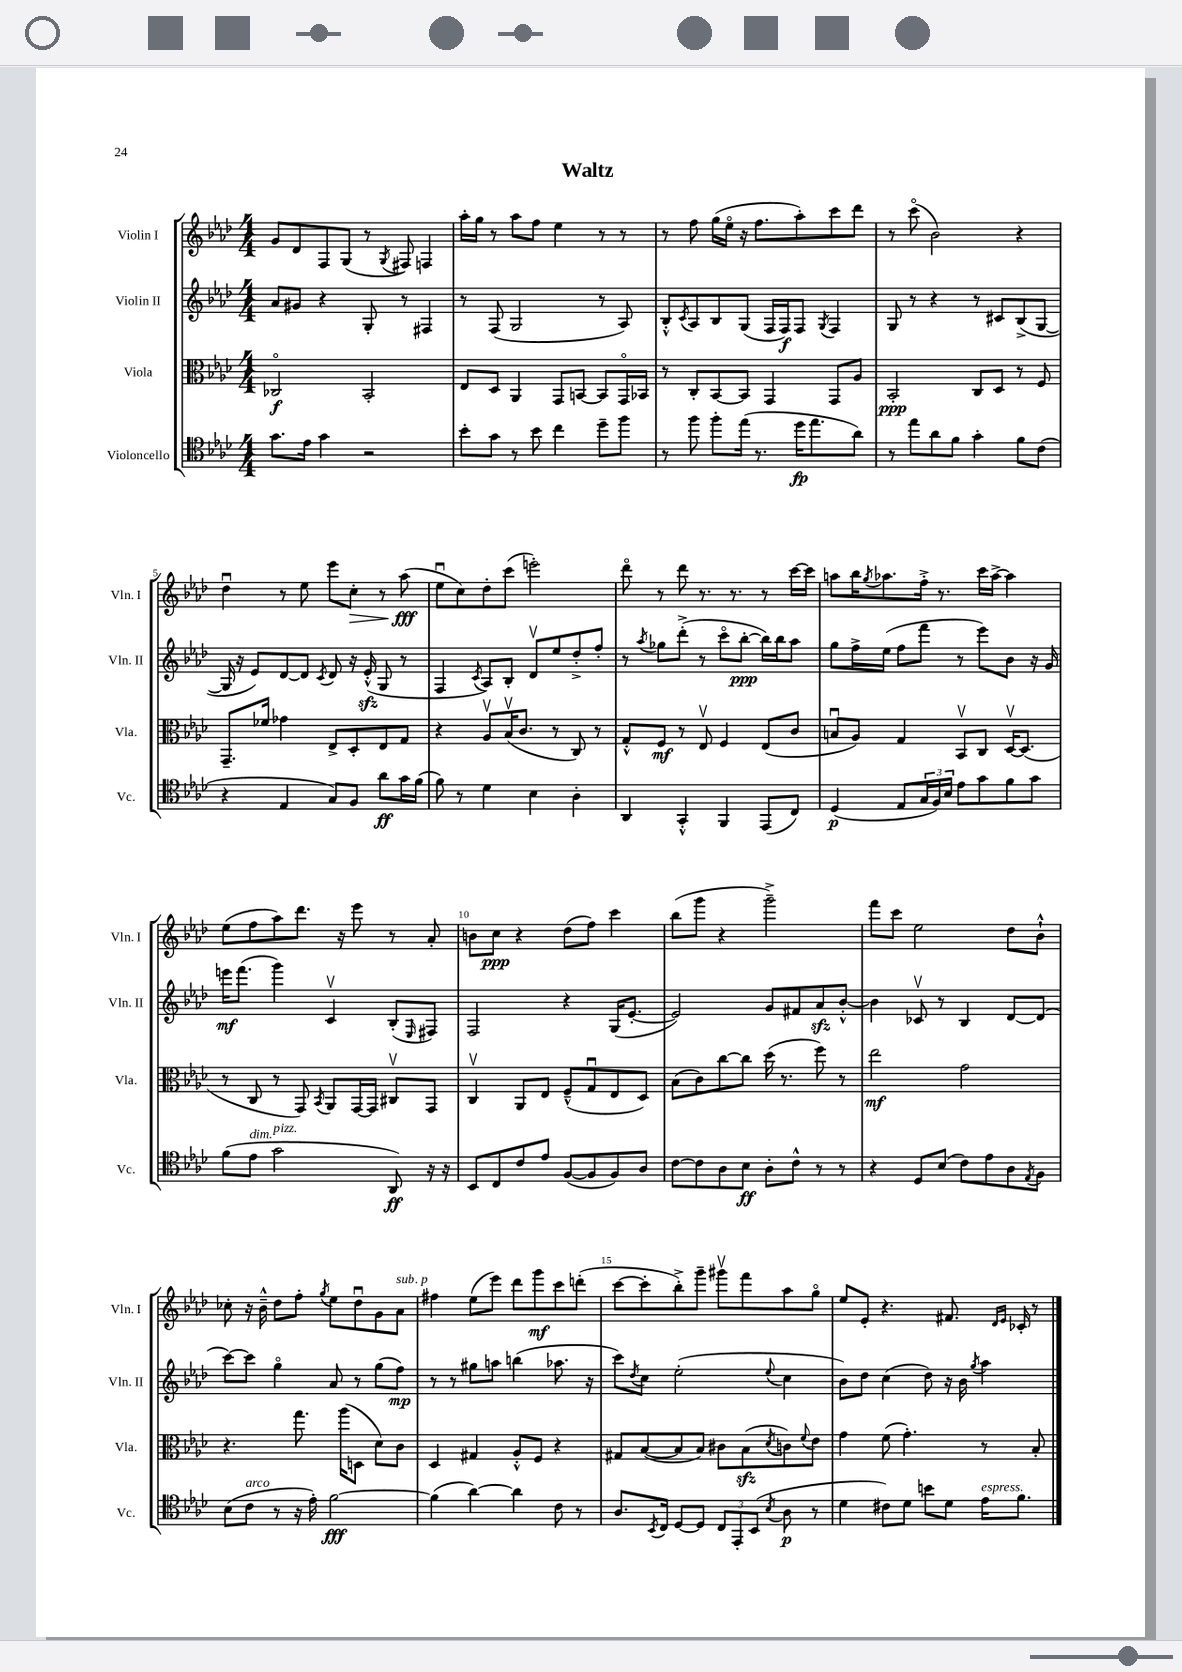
\header { title = "Waltz" }
<<
\new StaffGroup <<
\new Staff = "s0" \with { instrumentName = "Violin I" shortInstrumentName = "Vln. I" } {
    \clef treble \key aes \major \numericTimeSignature \time 4/4
    g'8 des'8 f8 g8( r8 \acciaccatura { g8 } fis8) f4 |
    aes''16-. g''16 r8 aes''8 f''8 ees''4 r8 r8 |
    r8 f''8 g''16( ees''16\flageolet r16 f''8. aes''8-.) c'''8 des'''8 |
    r8 c'''8\flageolet( bes'2) r4 |
    des''4\downbow r8 ees''8 ees'''8 c''8-.\> r8 aes''8\fff\!( |
    ees''8\downbow c''8) des''8-. c'''8( e'''2-.) |
    des'''8\flageolet r8 des'''8 r8. r8. r8 c'''16~ c'''16 |
    a''8 bes''16 \acciaccatura { g''8 } aes''8. f''16-.-> r8. c'''16 aes''16~-> aes''4 |
    ees''8( f''8 aes''8) des'''8. r16 ees'''8 r8 aes'8-. |
    b'8 c''8\ppp r4 des''8( f''8) c'''4 |
    bes''8( g'''8 r4 g'''2--->) |
    f'''8 c'''8 ees''2 des''8 bes'8-!-^ |
    ces''8-. r16 bes'16---^ des''8 f''8-. \acciaccatura { g''8 } ees''8 des''8\downbow g'8 aes'8^\markup { \italic "sub. p" } |
    fis''4 ees''8( ees'''8) des'''8 g'''8\mf c'''8 d'''8-.( |
    c'''8~ c'''8-. bes''8-.->) g'''8-- gis'''8\upbow f'''8 aes''8 g''8\flageolet |
    ees''8 ees'8-. r4. fis'8. \grace { des'16 ees'16 } ces'16-. r8 \bar "|." |
}
\new Staff = "s1" \with { instrumentName = "Violin II" shortInstrumentName = "Vln. II" } {
    \clef treble \key aes \major \numericTimeSignature \time 4/4
    aes'8 gis'8 r4 g8-. r8 fis4 |
    r8 f8( g2 r8 aes8) |
    bes8-.-^ \acciaccatura { c'8 } aes8 bes8 g8( f16 f16\f) f8 \acciaccatura { g8 } f4 |
    g8 r8 r4 r8 cis'8 bes8->( g8~ |
    g16 r16 ees'8) des'8~ des'8 \acciaccatura { c'8 } des'8 r16 ees'16-.-^\sfz( g8 r8 |
    f4 \acciaccatura { c'8 } aes8) bes8-. des'8\upbow ees''8 des''8-.-> f''8-. |
    r8 \acciaccatura { aes''8 } ges''8 des'''8-.->( r8 c'''8\flageolet bes''8~-.\ppp bes''16) bes''16 aes''8 |
    g''8 f''16-> ees''16( f''8 f'''8 r8 ees'''8) bes'8 r16 g'16 |
    e'''16\mf f'''8.( g'''4) c'4\upbow bes8-.( \grace { ees16 } fis8) |
    f2 r4 g16( ees'8.~-. |
    ees'2) g'8 fis'8 aes'8\sfz bes'8~-.-^ |
    bes'4 ces'8\upbow r8 bes4 des'8~ des'8( |
    c'''8~) c'''8 g''4\flageolet aes'8 r8 g''8( f''8\mp) |
    r8 r8 gis''8 a''8 b''4( aes''8. r16 |
    c'''8) \acciaccatura { des''8 } c''8 ees''2-.( \appoggiatura { ees''8 } c''4 |
    bes'8) des''8 c''4( des''8) r16 bes'16 \acciaccatura { g''8 } aes''4 \bar "|." |
}
\new Staff = "s2" \with { instrumentName = "Viola" shortInstrumentName = "Vla." } {
    \clef alto \key aes \major \numericTimeSignature \time 4/4
    ces2\flageolet\f bes,2-. |
    ees8 des8 aes,4 g,8 b,8~ b,8 g,16\flageolet bes,16 |
    r8 c8-. bes,8~ bes,8 g,4 g,8 aes8 |
    bes,2-.\ppp c8 des8 r8 f8 |
    g,8.-- fes'16 ges'4 ees8-> des8-. ees8 g8 |
    r4 aes8\upbow bes16\upbow( c'8. r8 c8) r8 |
    g8-.-^ f8\mf r8 ees8\upbow f4 ees8( c'8 |
    b8\downbow aes8) g4 bes,8\upbow c8 des16~\upbow des8.( |
    r8 c8 r8 g,8) \acciaccatura { bes,8 } aes,8 g,16~ g,16 cis8\upbow g,8 |
    c4\upbow aes,8 ees8 f8---^( g8\downbow ees8 des8) |
    bes8( c'8) c''8~ c''8 des''16( r8. f''8) r8 |
    ees''2\mf g'2 |
    r4. g''8. aes''16( d8 des'8) c'8 |
    des4 gis4 aes8-.-^ f8 r4 |
    gis8 bes8~( bes8 bes8) cis'8 bes8\sfz( \acciaccatura { des'8 } c'8) \appoggiatura { f'8 } ees'8 |
    g'4 f'8( g'4.-.) r8 bes8-. \bar "|." |
}
\new Staff = "s3" \with { instrumentName = "Violoncello" shortInstrumentName = "Vc." } {
    \clef tenor \key aes \major \numericTimeSignature \time 4/4
    g'8. ees'16 g'4 r2 |
    bes'8-. g'8 r8 bes'8 c''4 des''8-- f''8 |
    r8 f''8 f''8-. ees''16( r8. des''16\fp ees''8. aes'8) |
    r8 ees''8 aes'8 f'8 g'4-. f'8 c'8( |
    r4 ees4 g8) f8 aes'8\ff g'16 f'16( |
    f'8) r8 des'4 bes4 aes4-. |
    aes,4 g,4-.-^ f,4 ees,8( c8) |
    des4\p( ees8 \tuplet 3/2 { g16 f16) bes16 } ees'8 g'8 f'8 g'8 |
    f'8( ees'8^\markup { \italic "dim." } g'2^\markup { \italic "pizz." } aes,8\ff) r16 r16 |
    bes,8 c8 c'8 ees'8 f8~( f8 f8) aes8 |
    c'8~ c'8 aes8 bes8\ff aes8-. c'8-^ r8 r8 |
    r4 des8 bes8( c'8) ees'8 aes8 \acciaccatura { ees8 } f8 |
    bes8( c'8^\markup { \italic "arco" } r8 r16 ees'16-.) f'2~\fff |
    f'4( aes'4~) aes'4 c'8 r8 |
    aes8. \acciaccatura { bes,8 } c16 des8~ des8 \tuplet 3/2 { c8 ees,8-. bes,8( } \acciaccatura { bes8 } aes8\p r8 |
    des'4 cis'8) des'8 b'8 des'8 ees'16^\markup { \italic "espress." } f'8. \bar "|." |
}
>>
>>
\layout { \context { \Score \override BarNumber.break-visibility = ##(#f #t #t) barNumberVisibility = #(every-nth-bar-number-visible 5) } }
